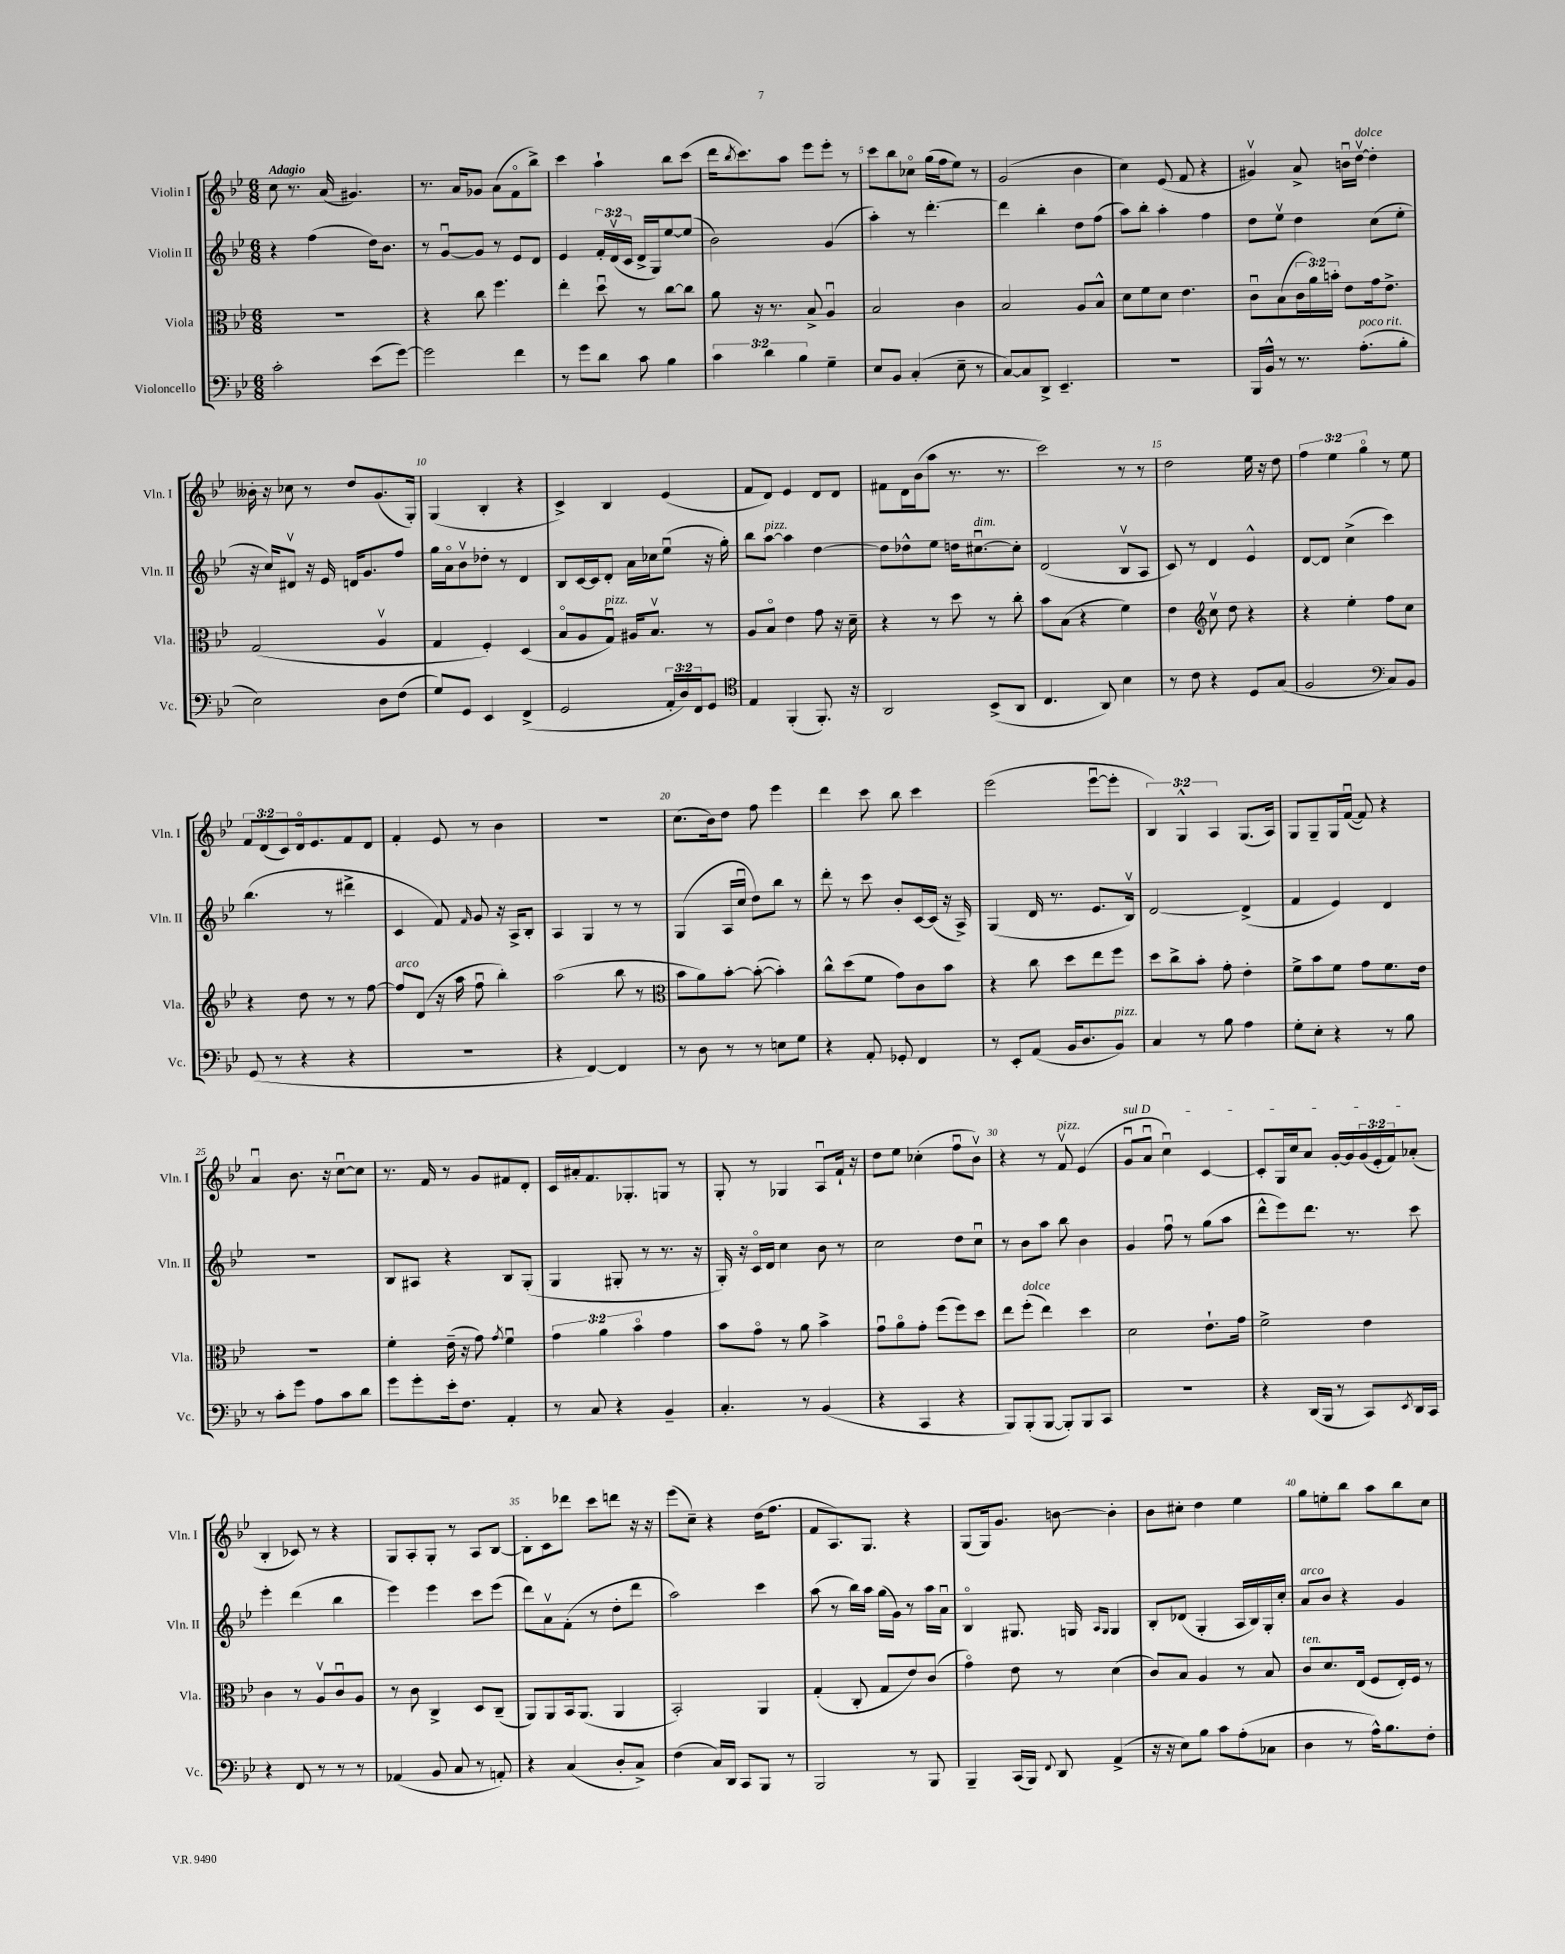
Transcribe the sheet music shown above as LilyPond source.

<<
\new StaffGroup <<
\new Staff = "s0" \with { instrumentName = "Violin I" shortInstrumentName = "Vln. I" } {
    \clef treble \key bes \major \numericTimeSignature \time 6/8 \override Staff.TupletNumber.text = #tuplet-number::calc-fraction-text \tempo "Adagio"
    c''8 r8. a'16( gis'4.) |
    r8. a'16 ges'8 a'8( f'8\flageolet bes''8->) |
    c'''4 a''4-! bes''8 c'''8( |
    d'''16 \acciaccatura { bes''8 } c'''8.) a''8 ees'''8 ees'''8-. r8 |
    c'''8 bes''8 ces''8\flageolet g''16( f''16 ees''8) r8 |
    g'2( bes'4 |
    c''4) ees'8( f'8 r4 |
    gis'4\upbow) a'8-> b'16\downbow d''16~\upbow^\markup { \italic "dolce" } d''4-. |
    beses'16-. r16 ces''8 r8 d''8 g'8.( g16-.) |
    g4( bes4-. r4 |
    c'4->) bes4 ees'4( |
    f'8 d'8) ees'4 d'8 d'8 |
    fis'8 d'16 bes'16( a''8 r8. r8. |
    c'''2) r8 r8 |
    d''2 ees''16 r16 d''8 |
    \tuplet 3/2 { f''4 ees''4 g''4\flageolet } r8 ees''8 |
    \tuplet 3/2 { f'8 d'8( c'8) } d'16\flageolet ees'8. f'8 d'8 |
    f'4-. ees'8 r8 bes'4 |
    R2. |
    c''8.( bes'16) d''8 f''8 ees'''4 |
    d'''4 c'''8 bes''8 c'''4 |
    ees'''2( ees'''8~\downbow ees'''8-. |
    \tuplet 3/2 { bes4) g4-^ a4 } g8.( a16) |
    g8 g8-- g16 f'16~\downbow( f'8) r4 |
    a'4\downbow bes'8. r16 c''8~\downbow c''8 |
    r8. f'16 r8 g'8 fis'8 d'8-. |
    c'16 ais'16-. f'8. ges8.-. g8 r8 |
    g8-. r8 ges4 a8\downbow f'16-! r16 |
    d''8 ees''8 ces''4-.( f''8\downbow bes'8\upbow) |
    r4 r8 f'8\upbow^\markup { \italic "pizz." } ees'4( |
    \once \override TextSpanner.bound-details.left.text = \markup { \italic "sul D" } g'8\downbow\startTextSpan a'8\downbow c''4\downbow) c'4~ |
    c'8-. g16 c''16 a'8 g'16~-. g'16 \tuplet 3/2 { g'16( ees'16-. f'16) } aes'8-.\stopTextSpan( |
    bes4-. ces'8) r8 r4 |
    g8 a8-. g8-. r8 a8 bes8~ |
    bes8-. c'8 des'''8 c'''8 d'''8 r16 r16 |
    ees'''8( c''8--) r4 d''16( f''8. |
    f'8 a8.) g8. r4 |
    g8( g16) g'8. b'8~ b'4-. |
    bes'8 cis''8-. d''4 ees''4 |
    g''8 e''8-. bes''8 a''8 bes''8 c''8 \bar "|." |
}
\new Staff = "s1" \with { instrumentName = "Violin II" shortInstrumentName = "Vln. II" } {
    \clef treble \key bes \major \numericTimeSignature \time 6/8 \override Staff.TupletNumber.text = #tuplet-number::calc-fraction-text
    r4 f''4( d''16) bes'8. |
    r8 g'8~\downbow g'8 r8 ees'8 d'8 |
    ees'4 \tuplet 3/2 { f'16-. d'16\upbow( c'16 } d'16-> g16) ees''8~ ees''8( |
    bes'2) g'4( |
    a''4-.) r8 d'''4.~-. |
    d'''4 bes''4-. d''8 f''8( |
    a''8) bes''8-. a''4-. f''4 |
    d''8 ees''8\upbow d''4 c''8( ees''8-. |
    r16 c''16) dis'8\upbow r16 ees'16 d'16 g'8. f''8 |
    g''16 a'16\flageolet bes'8\upbow des''8-. r8 d'4 |
    bes8 c'16~ c'16 d'8-. a'16 ces''16 ees''8\downbow( r16 g''16-.) |
    bes''8 a''8~^\markup { \italic "pizz." } a''4 d''4~ |
    d''8 des''8-^ ees''8 d''16 cis''8.~\downbow^\markup { \italic "dim." } cis''8-. |
    d'2( bes8\upbow a8 |
    c'8) r8 d'4 ees'4-^ |
    d'8~ d'8 c''4->( c'''4) |
    bes''4.( r8 dis'''4-> |
    c'4 f'8) \grace { f'16 } g'8 r16 a16-> bes8-. |
    a4 g4 r8 r8 |
    g4( a16 c''16\downbow d''8) bes''8 r8 |
    d'''8-. r8 c'''8 bes'8-. c'16~ c'16( r16 a16->) |
    g4( d'16 r8. ees'8. bes16\upbow) |
    d'2~ d'4->( |
    f'4 ees'4) d'4 |
    R2. |
    bes8 ais8 r4 bes8 g8-.( |
    g4 gis8-. r8 r8. r16 |
    g16-.) r16 c'16\flageolet d'16 c''4 bes'8 r8 |
    c''2 d''8 c''8\downbow |
    r8 bes'8 a''8 bes''8 bes'4 |
    g'4 f''8\downbow r8 g''8( a''8 |
    d'''8-^ ees'''8) d'''8. r8. c'''8 |
    ees'''4-. d'''4( bes''4 |
    ees'''4) ees'''4 c'''8 ees'''8( |
    d'''8) a'8\upbow f'8-.( r8 d''8-. d'''8 |
    a''2) c'''4 |
    a''8( r8 bes''16) a''16 g''16( g'16) r8 a''16 a'16\downbow |
    bes4\flageolet gis8. g16 \grace { a16 g16 } g4 |
    bes8-. des'8( g4-. a16 bes16) g16-. c''16-. |
    a'8^\markup { \italic "arco" } bes'8 r4 g'4 \bar "|." |
}
\new Staff = "s2" \with { instrumentName = "Viola" shortInstrumentName = "Vla." } {
    \clef alto \key bes \major \numericTimeSignature \time 6/8 \override Staff.TupletNumber.text = #tuplet-number::calc-fraction-text
    R2. |
    r4 c''8 f''4. |
    ees''4-. d''8\downbow r8 c''8~ c''8 |
    a'8 r16 r8. bes8-> a4\downbow |
    bes2 c'4 |
    bes2 a8 bes8-^ |
    d'8 f'8 d'8 ees'4. |
    c'8\downbow bes8( \tuplet 3/2 { c'16 a'16) b'16-. } ees'8 g'16 ees'8.-> |
    g2( a4\upbow |
    g4 f4-.) d4( |
    bes8\flageolet a8 g8\downbow^\markup { \italic "pizz." }) ais16 bes8.\upbow r8 |
    a8 bes8\flageolet ees'4 g'8 r16 d'16-- |
    r4 r8 d''8 r8 c''8-. |
    bes'8 bes8( r4 f'4) |
    ees'4 \clef treble c''8\upbow d''8 r4 |
    r4 ees''4-. f''8 c''8 |
    r4 d''8 r8 r8 f''8~ |
    f''8^\markup { \italic "arco" } d'8( r16 a''16 f''8\downbow bes''4-.) |
    a''2( bes''8 r8 |
    \clef alto bes'8 a'8) bes'8~-. bes'8~-.( bes'4-.) |
    c''8-^ d''8( f'8 g'8) c'8 bes'8 |
    r4 c''8 d''8 ees''8 f''8 |
    d''8 c''8-> bes'8-. g'8-. ees'4-. |
    f'8-> bes'8 f'8 g'8 f'8. ees'16 |
    R2. |
    f'4-. ees'16--( r16 g'8) \acciaccatura { g'8 } f'4\downbow |
    \tuplet 3/2 { g'4 a'4 bes'4\flageolet } g'4 |
    bes'8 g'8\flageolet r8 a'8 bes'4-> |
    g'8\downbow a'8\flageolet g'8-. f''8( f''8) d''8 |
    ees''8 f''8-.^\markup { \italic "dolce" }( ees''4) d''4 |
    d'2 ees'8.-! g'16 |
    f'2-> ees'4 |
    c'4 r8 a8\upbow c'8\downbow a8 |
    r8 c'8 c4-> d8 c8--( |
    a,8) a,8 bes,16 a,8.( a,4 |
    bes,2-.) a,4 |
    g4-.( c8-. g8 ees'8) c'8( |
    g'4\flageolet) ees'8 r8 d'4( |
    c'8) bes8 a4 r8 bes8 |
    c'8^\markup { \italic "ten." } d'8. ees16( f8 ees16-.) f16 r8 \bar "|." |
}
\new Staff = "s3" \with { instrumentName = "Violoncello" shortInstrumentName = "Vc." } {
    \clef bass \key bes \major \numericTimeSignature \time 6/8 \override Staff.TupletNumber.text = #tuplet-number::calc-fraction-text
    c'2-. ees'8( g'8~) |
    g'2 f'4 |
    r8 g'8 d'8 c'8 bes4 |
    \tuplet 3/2 { c'4 d'4 bes4 } g4-- |
    ees8 bes,8 c4-.( ees8-- r8 |
    c8~) c8 d,8-> ees,4.-- |
    R2. |
    bes,,16 bes,16-^ r8 r8. a8.-.^\markup { \italic "poco rit." }( bes8-. |
    ees2) d8 f8( |
    g8) g,8 ees,4 f,4->( |
    g,2 \tuplet 3/2 { a,16-. d16) f,16 } g,8 |
    \clef tenor ees4 f,4-.( f,8.-.) r16 |
    a,2 bes,8->( a,8 |
    c4. a,8) bes4 |
    r8 c'8 r4 d8 g8( |
    f2 \clef bass c8) bes,8 |
    g,8( r8 r4 r4 |
    R2. |
    r4 f,4~) f,4 |
    r8 d8 r8 r8 e8 g8 |
    r4 a,8-. ges,8-. f,4 |
    r8 ees,8-. a,8( bes,16 d8. bes,8^\markup { \italic "pizz." }) |
    c4 r8 bes8 a4 |
    g8-. ees8-. r4 r8 bes8 |
    r8 c'8-. g'8 a8 c'8 d'8 |
    g'8 g'8-. ees'16-. f8. a,4-. |
    r8 c8 r4 bes,4-- |
    c4.-. r8 bes,4( |
    r4 c,4 r4 |
    bes,,8) bes,,8-.( bes,,8~ bes,,8-.) bes,,8 c,8 |
    R2. |
    r4 d,16( bes,,16 r8 c,8) \acciaccatura { ees,8 } d,16 c,16 |
    r4 f,8 r8 r8 r8 |
    aes,4( bes,8 c8 r8 a,8-.) |
    r4 c4( d8-. c8->) |
    f4( c16) d,16 c,8 bes,,8 r8 |
    bes,,2 r8 bes,,8 |
    bes,,4-- c,16( bes,,16) \appoggiatura { f,8 } d,8 a,4->( |
    r16 r16 ees8) bes8 c'8 a8-.( ces8 |
    d4 r8 a16-^) bes8. f8-. \bar "|." |
}
>>
>>
\layout { \context { \Score \override BarNumber.break-visibility = ##(#f #t #t) barNumberVisibility = #(every-nth-bar-number-visible 5) } }
